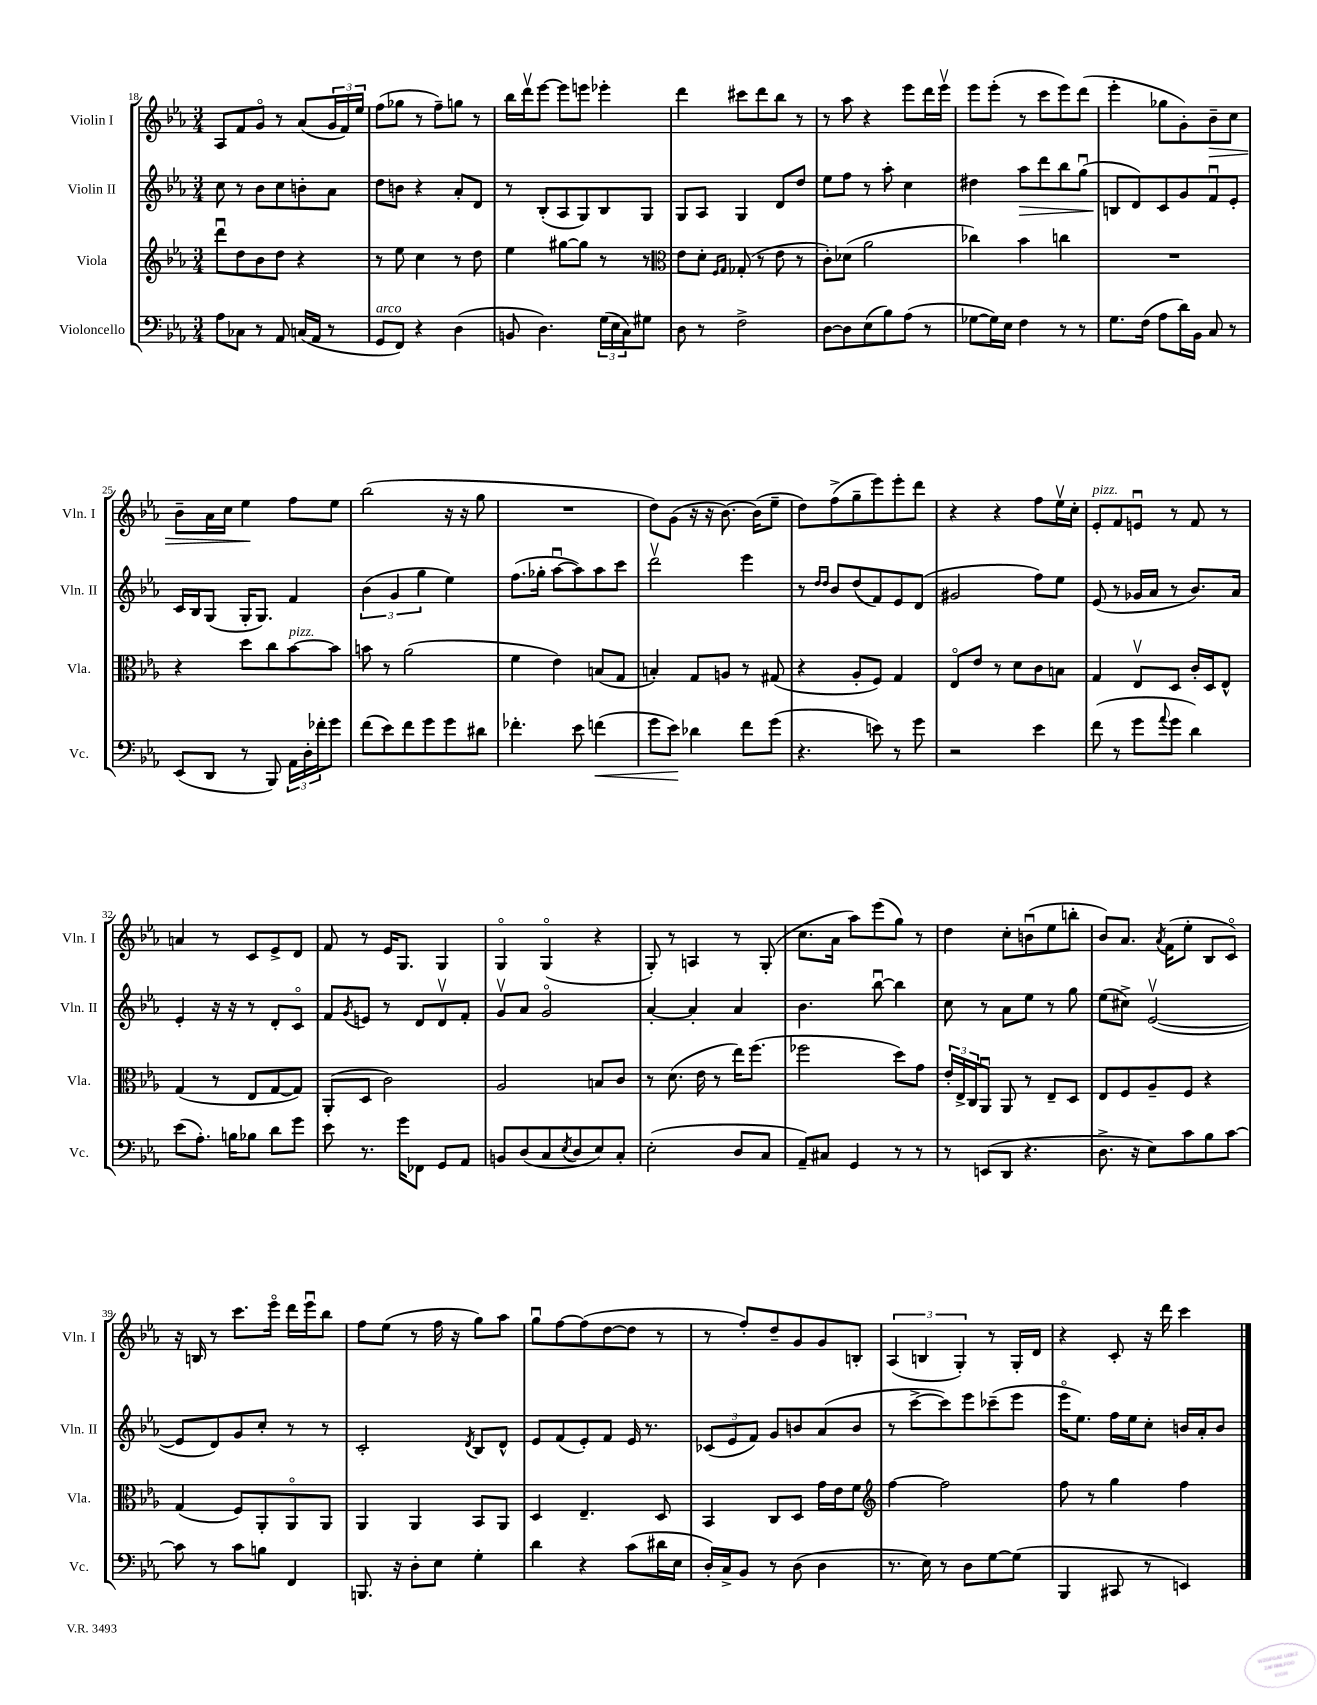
<<
\new StaffGroup <<
\new Staff = "s0" \with { instrumentName = "Violin I" shortInstrumentName = "Vln. I" } {
    \clef treble \key ees \major \numericTimeSignature \time 3/4
    aes8 f'8 g'8\flageolet r8 aes'8( \tuplet 3/2 { g'16 f'16) ees''16 } |
    f''8( ges''8 r8 f''8--) g''8 r8 |
    bes''16 d'''16\upbow ees'''8~ ees'''8 e'''8 ees'''4-. |
    d'''4 cis'''8 d'''8 bes''8 r8 |
    r8 aes''8 r4 ees'''8 d'''16 ees'''16\upbow |
    ees'''8 ees'''8-.( r8 c'''8 ees'''8) d'''8( |
    ees'''4-. ges''8 g'8-.) bes'8--\> c''8 |
    bes'8-- aes'16 c''16 ees''4\! f''8 ees''8 |
    bes''2( r16 r16 g''8 |
    R2. |
    d''8) g'8( r16 r16 bes'8.~) bes'16( ees''8-- |
    d''8) f''8->( g''8-- ees'''8) ees'''8-. d'''8 |
    r4 r4 f''8 ees''16\upbow c''16-. |
    ees'8-.^\markup { \italic "pizz." } f'8 e'8\downbow r8 f'8 r8 |
    a'4 r8 c'8 ees'8-> d'8 |
    f'8 r8 ees'16 g8. g4 |
    g4\flageolet g4\flageolet( r4 |
    g8-.) r8 a4 r8 g8-.( |
    c''8. aes'16 aes''8) ees'''8( g''8) r8 |
    d''4 c''8-. b'8\downbow( ees''8 b''8-. |
    bes'8) aes'8. \acciaccatura { aes'8 } f'16( ees''8-. bes8 c'8\flageolet) |
    r16 b16 r8 c'''8. ees'''16\flageolet d'''16 ees'''16\downbow bes''8 |
    f''8 ees''8( r8 f''16 r16 g''8) aes''8 |
    g''8\downbow f''8~ f''8( d''8~ d''8 r8 |
    r8 f''8-.) d''8-- g'8 g'8 b8-. |
    \tuplet 3/2 { aes4( b4 g4-.) } r8 g16-. d'16 |
    r4 c'8-. r16 d'''16 c'''4 \bar "|." |
}
\new Staff = "s1" \with { instrumentName = "Violin II" shortInstrumentName = "Vln. II" } {
    \clef treble \key ees \major \numericTimeSignature \time 3/4
    c''8 r8 bes'8 c''8 b'8-. aes'8 |
    d''8 b'8 r4 aes'8-. d'8 |
    r8 bes8-.( aes8 g8) bes8 g8 |
    g8 aes8 g4 d'8 d''8 |
    ees''8 f''8 r8 aes''8-. c''4 |
    dis''4 aes''8\> d'''8 bes''8 g''8\downbow( |
    b8\! d'8) c'8 g'8 f'8\downbow ees'8-. |
    c'16 bes16 g8( g16-. g8.) f'4 |
    \tuplet 3/2 { bes'4( g'4 g''4 } ees''4) |
    f''8.( ges''16-. aes''8~\downbow aes''8) aes''8 c'''8 |
    d'''2\upbow ees'''4 |
    r8 \grace { d''16 d''16 } bes'8 d''8( f'8) ees'8 d'8( |
    gis'2 f''8) ees''8 |
    ees'8( r8 ges'16 aes'16 r8 bes'8.) aes'16 |
    ees'4-. r16 r16 r8 d'8-. c'8\flageolet |
    f'8 \acciaccatura { g'8 } e'8 r8 d'8 d'8\upbow f'8-. |
    g'8\upbow aes'8 g'2\flageolet |
    aes'4~-. aes'4-. aes'4 |
    bes'4. bes''8~\downbow bes''4 |
    c''8 r8 aes'8 ees''8 r8 g''8 |
    ees''8( cis''8->) ees'2~\upbow( |
    ees'8 d'8) g'8 c''8-. r8 r8 |
    c'2-. \acciaccatura { d'8 } bes8 d'8-^ |
    ees'8 f'8( ees'8-.) f'8 ees'16 r8. |
    \tuplet 3/2 { ces'8( ees'8 f'8) } g'8 b'8 aes'8( b'8 |
    r8 c'''8~-> c'''8) ees'''8 ces'''8--( ees'''8 |
    ees'''16\flageolet ees''8.) f''16 ees''16 c''8-. b'16 aes'16-. b'8 \bar "|." |
}
\new Staff = "s2" \with { instrumentName = "Viola" shortInstrumentName = "Vla." } {
    \clef treble \key ees \major \numericTimeSignature \time 3/4
    d'''8\downbow d''8 bes'8 d''8 r4 |
    r8 ees''8 c''4 r8 d''8 |
    ees''4 gis''8~ gis''8 r8 r8 |
    \clef alto ees'8 d'8-. \grace { f16 g16 } ges8-.( r8 ees'8 r8 |
    c'8-.) des'8( aes'2 |
    ces''4) bes'4 c''4 |
    R2. |
    r4 d''8 c''8 bes'8~^\markup { \italic "pizz." } bes'8 |
    b'8 r8 aes'2( |
    f'4 ees'4) b8( g8 |
    b4-.) g8 a8 r8 gis8( |
    r4 aes8-. f8) g4 |
    ees8\flageolet ees'8 r8 d'8 c'8 b8 |
    g4 ees8\upbow d8 c'16-. d16 ees8-^ |
    g4( r8 ees8 g8~ g8) |
    aes,8-.( d8 c'2) |
    aes2 b8 c'8 |
    r8 d'8.( ees'16 r8 ees''16) f''8.( |
    fes''2 d''8) g'8 |
    \tuplet 3/2 { ees'16-. ees16-> c16 } aes,8\downbow aes,8 r8 ees8-- d8 |
    ees8 f8 aes8-- f8 r4 |
    g4( f8) aes,8-. aes,8\flageolet aes,8 |
    aes,4 aes,4 bes,8 aes,8 |
    d4 ees4.-- d8 |
    bes,4 c8 d8 g'16 ees'16 f'8 |
    \clef treble f''4~ f''2 |
    f''8 r8 g''4 f''4 \bar "|." |
}
\new Staff = "s3" \with { instrumentName = "Violoncello" shortInstrumentName = "Vc." } {
    \clef bass \key ees \major \numericTimeSignature \time 3/4
    aes8 ces8 r8 aes,8 c16( aes,16 r8 |
    g,8^\markup { \italic "arco" } f,8) r4 d4( |
    b,8 d4.) \tuplet 3/2 { g16( ees16 c16) } gis8 |
    d8 r8 f2-> |
    d8~ d8 ees8( bes8) aes8( r8 |
    ges8~ ges16) ees16 f4 r8 r8 |
    g8. f16( aes8 d'16) bes,16 c8 r8 |
    ees,8( d,8 r8 bes,,8) \tuplet 3/2 { aes,16 d16-. fes'16-. } g'8 |
    f'8( ees'8) f'8 g'8 g'8 dis'8 |
    fes'4.-. ees'8 f'4\<( |
    g'8 ees'8\!) des'4 f'8 g'8( |
    r4. e'8) r8 g'8 |
    r2 ees'4 |
    f'8( r8 g'8 \appoggiatura { aes'8 } g'8 d'4) |
    ees'8( aes8.-.) b16 bes8 d'8 g'8 |
    ees'8 r8. g'16 fes,8 g,8 aes,8 |
    b,8 d8( c8 \acciaccatura { ees8 } d8 ees8) c8-. |
    ees2-.( d8 c8 |
    aes,8--) cis8 g,4 r8 r8 |
    r8 e,8( d,8 r4. |
    d8.-> r16 ees8) c'8 bes8 c'8~ |
    c'8 r8 c'8 b8 f,4 |
    b,,8. r16 d8-. ees8 g4-. |
    d'4 r4 c'8( dis'16 ees16 |
    d16-.) c16-> bes,8 r8 d8( d4 |
    r8. ees16) r8 d8 g8~ g8( |
    bes,,4 cis,8 r8 e,4) \bar "|." |
}
>>
>>
\layout { \context { \Score currentBarNumber = #18 } }
